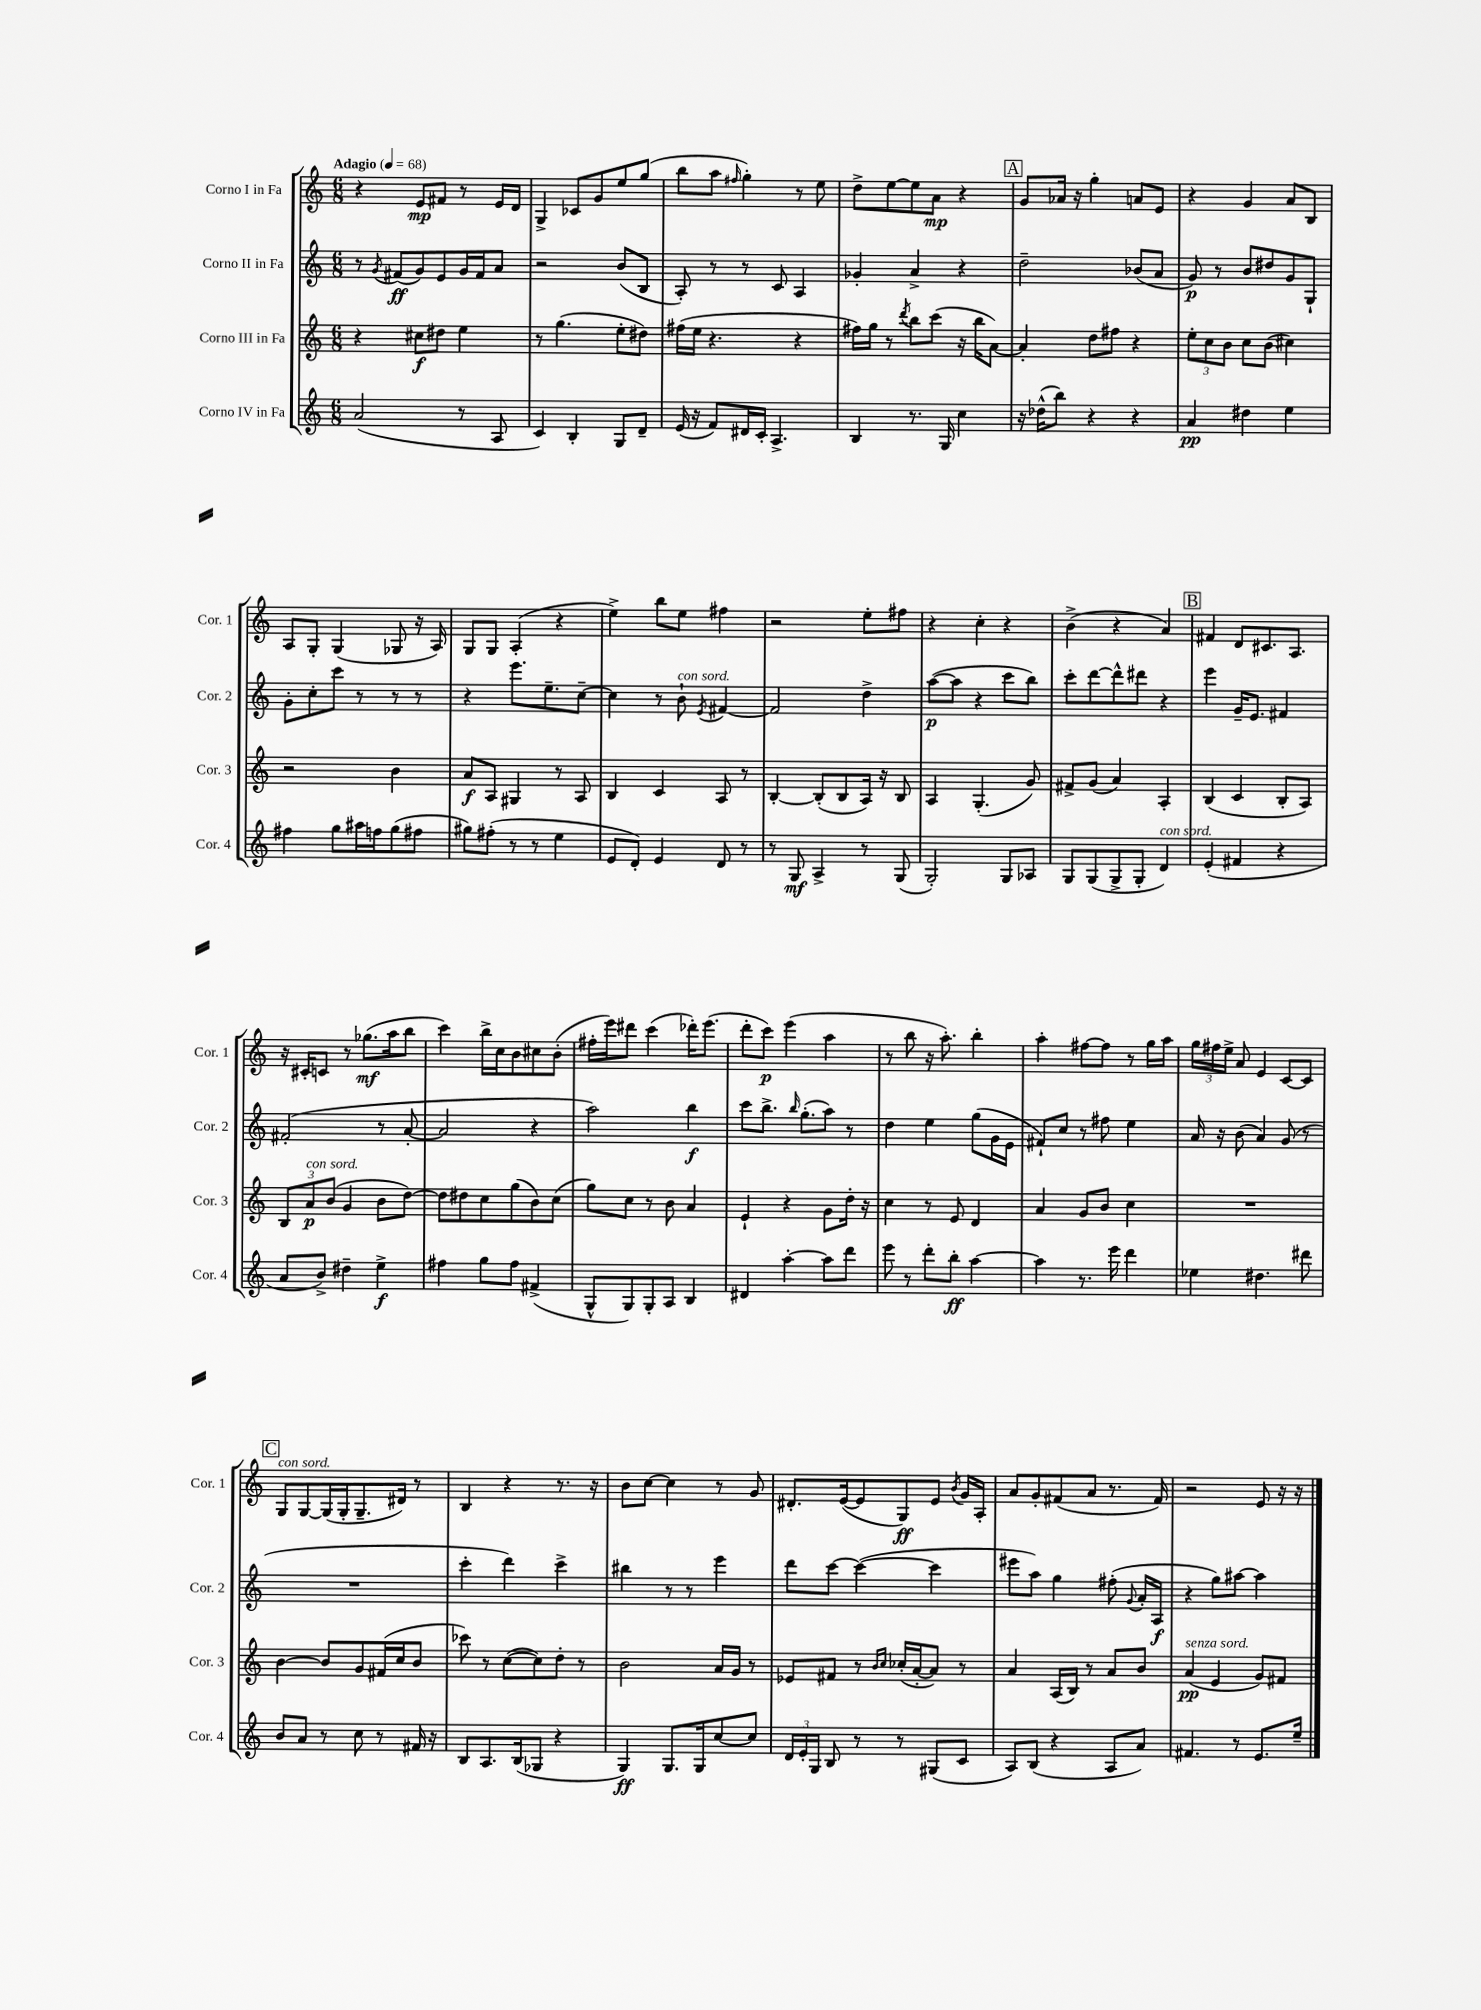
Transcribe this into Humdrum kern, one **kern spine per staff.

**kern	**kern	**kern	**kern
*staff4	*staff3	*staff2	*staff1
*clefG2	*clefG2	*clefG2	*clefG2
*k[]	*k[]	*k[]	*k[]
*M6/8	*M6/8	*M6/8	*M6/8
*MM68	*MM68	*MM68	*MM68
(2a/	4r	8r	4r
.	.	8qg/	.
.	.	(8f#/L	.
.	8cc#\L	8g/)	8e/L
.	8dd#\J	8e/	8f#/J
8r	4ee\	16g/L	8r
.	.	16f#/J	.
8A/	.	8a/J	16e/LL
.	.	.	16d/JJ
=	=	=	=
4c/)	8r	2r	4G^/
.	(4.gg\	.	.
4B'/	.	.	8c-/L
.	.	.	8g/
8G/L	8ee'\L	(8b/L	8ee/
8d~/J	8dd#\J)	8B/J	(8gg/J
=	=	=	=
(16e/	(16ff#\LL	8A'/)	8bb\L
16r	16ee\JJ	.	.
8f/L)	4.r	8r	8aa\J
.	.	.	16qqff#/
16d#/L	.	8r	4gg'\)
16c'/JJ	.	.	.
4.A^/	.	8c/	.
.	4r	4A/	8r
.	.	.	8ee\
=	=	=	=
4B/	16ff#\LL)	4g-'/	8dd^\L
.	16gg\JJ	.	.
.	8r	.	[8ee\
.	8qddd/	.	.
8.r	8bb\L	4a^/	8ee\]
.	(8ccc\J	.	8a\J
16G/	.	.	.
4cc\	16r	4r	4r
.	16bb\LK	.	.
.	[8a\J)	.	.
=	=	=	=
16r	4a'/]	2dd~\	8g/L
(16dd-^^\LK	.	.	.
8bb\J)	.	.	16a-/Jk
.	.	.	16r
4r	8dd\L	.	4gg'\
.	8ff#\J	.	.
4r	4r	(8b-/L	8a/L
.	.	8a/J	8e/J
=	=	=	=
4a/	12ee'\L	8g/)	4r
.	12cc\	.	.
.	.	8r	.
.	12b\J	.	.
4dd#\	8cc\L	8b/L	4g/
.	(8b\J	8dd#/	.
4ee\	4cc#\)	8g/	8a/L
.	.	8G`/J	8B/J
=	=	=	=
4ff#\	2r	8g'\L	8A/L
.	.	8cc'\	8G'/J
8gg\L	.	8ccc\J	(4G/
16aa#\L	.	8r	.
16ff\J	.	.	.
(8gg\	4b\	8r	8G-/
8ff#\J	.	8r	16r
.	.	.	16A/)
=	=	=	=
8gg#\L)	8a/L	4r	8G/L
(8ff#'\J	8A/J	.	8G/J
8r	4G#/	8.eee\L	(4A'/
8r	.	.	.
.	.	8.ee~\	.
4ee\	8r	.	4r
.	8A/	[8cc~\J	.
=	=	=	=
8e/L	4B/	4cc\]	4ee^\)
8d'/J)	.	.	.
4e/	4c/	8r	8bb\L
.	.	8b`\	8ee\J
.	.	8qe/	.
8d/	8A/	[4f#/	4ff#\
8r	8r	.	.
=	=	=	=
8r	[4B'/	2f#/]	2r
8G/	.	.	.
4A^/	(8B'/]L	.	.
.	8B/	.	.
8r	16A/Jk)	4dd^\	8ee'\L
.	16r	.	.
(8G/	8B/	.	8ff#\J
=	=	=	=
2G'/)	4A/	([8aa\L	4r
.	.	8aa\]J	.
.	(4.G'/	4r	4cc'\
8G/L	.	8ccc\L	4r
8A-/J	8g/)	8bb\J)	.
=	=	=	=
8G/L	8f#^/L	8ccc'\L	(4b^\
(8G/	(8g/J	[8ddd\	.
8G^/	4a/)	8ddd^^\]	4r
8G'/J	.	8ddd#\J	.
4d/)	4A'/	4r	4a/)
=	=	=	=
(4e'/	(4B/	4eee\	4f#/
4f#/	4c/	16g~/LK	8d/L
.	.	8.e/J	.
.	.	.	8.c#/
4r	8B'/L	4f#/	.
.	.	.	8.A/J
.	8A/J)	.	.
=	=	=	=
8a/L	12B/L	(2f#'/	16r
.	.	.	16c#'/LK
.	12a/	.	.
8b^/J)	.	.	8c/J
.	(12b/J	.	.
4dd#~\	4g/	.	8r
.	.	.	(8.gg-\L
4ee^\	8b\L	8r	.
.	.	.	16aa\k
.	[8dd\J)	[8a'/	8bb\J
=	=	=	=
4ff#\	8dd\]L	2a/]	4ccc\)
.	8dd#\	.	.
8gg\L	8cc\	.	16bb^\LL
.	.	.	16cc\J
8ff#\J	(8gg\	.	8b\
(4f#^/	8b\)	4r	8cc#\
.	(8cc\J	.	(8b'\J
=	=	=	=
8G^^/L	8gg\L)	2aa\)	16ff#'\LL
.	.	.	16eee\J)
8G/)	8cc\J	.	8ddd#\J
8G'/	8r	.	(4ccc\
8A/J	8b\	.	.
4B/	4a/	4bb\	16ddd-'\LK)
.	.	.	(8.eee\J
=	=	=	=
4d#/	4e`/	8ccc\L	8ddd'\L
.	.	8.bb^\J	8ccc\J)
[4aa'\	4r	.	(4eee\
.	.	16qqbb/	.
.	.	(8.gg'\L	.
8aa\]L	8g\L	8aa\J)	4aa\
8ddd\J	16dd'\Jk	8r	.
.	16r	.	.
=	=	=	=
8eee\	4cc\	4dd\	8r
8r	.	.	8bb\
8ddd'\L	8r	4ee\	16r
.	.	.	8.aa'\)
8bb'\J	8e/	.	.
[4aa\	4d/	(8gg\L	4bb'\
.	.	16g\L	.
.	.	16e\JJ	.
=	=	=	=
4aa\]	4a/	8f#`/L)	4aa'\
.	.	8cc/J	.
8.r	8g/L	8r	[8ff#\L
.	8b/J	8ff#\	8ff#\]J
16eee\	.	.	.
4ddd\	4cc\	4ee\	8r
.	.	.	16gg\LL
.	.	.	16aa\JJ
=	=	=	=
4ee-\	2.r	16a/	24gg\LL
.	.	.	24ff#\
.	.	16r	.
.	.	.	24ee^\JJ
.	.	(8b\	8a/
4.dd#\	.	4a/)	4e/
.	.	(8g/	[8c/L
8ddd#\	.	8r	8c/]J
=	=	=	=
8b/L	[4b\	2.r	8G/L
8a/J	.	.	[8G/
8r	8b/]L	.	(16G/]L
.	.	.	16G'/J
8cc\	8g/	.	8.G~/
8r	(16f#/L	.	.
.	16cc/J	.	16d#/Jk)
16f#/	8b/J	.	8r
16r	.	.	.
=	=	=	=
8B/L	8ccc-\)	4ccc'\	4B/
8.A/	8r	.	.
.	([8cc\L	4ddd\)	4r
(16B/k	.	.	.
8G-/J	8cc\])	.	.
4r	8dd'\J	4ccc^\	8.r
.	8r	.	.
.	.	.	16r
=	=	=	=
4G/)	2b\	4bb#\	8b\L
.	.	.	[8cc\J
8.G/L	.	8r	4cc\]
.	.	8r	.
16G/k	.	.	.
[8cc/	16a/LL	4eee\	8r
.	16g/JJ	.	.
8cc/]J	8r	.	8g/
=	=	=	=
24d/LL	8e-/L	8ddd\L	8.d#'/L
24e'/	.	.	.
24G/JJ	.	.	.
8B/	8f#/J	[8ccc\J	.
.	.	.	([16e/k
8r	8r	(4ccc\_	8e/]
.	16qqb/LL	.	.
.	16qqcc/JJ	.	.
8r	(16cc-'/LL	.	8G/)
.	[16a'/J	.	.
(8G#/L	8a/]J)	4ccc\]	8e/J
.	.	.	8qb/
8c/J	8r	.	16g/LL
.	.	.	16A'/JJ
=	=	=	=
8A/L)	4a/	8eee#\L	8a/L
(8B/J	.	8aa\J)	8g'/
4r	(16A/LL	4gg\	(8f#/
.	16B/JJ)	.	.
.	8r	.	8a/J
8A/L	8a/L	(8ff#'\	8.r
.	.	8qqg/	.
8a/J)	8b/J	16a'/LL	.
.	.	16A/JJ	16f#/)
=	=	=	=
4.f#/	(4a/	4r	2r
.	4e/	8gg\L)	.
8r	.	[8aa#\J	.
8.e/L	8g/L)	4aa#\]	8e/
.	8f#/J	.	16r
16ee~/Jk	.	.	16r
==	==	==	==
*-	*-	*-	*-
